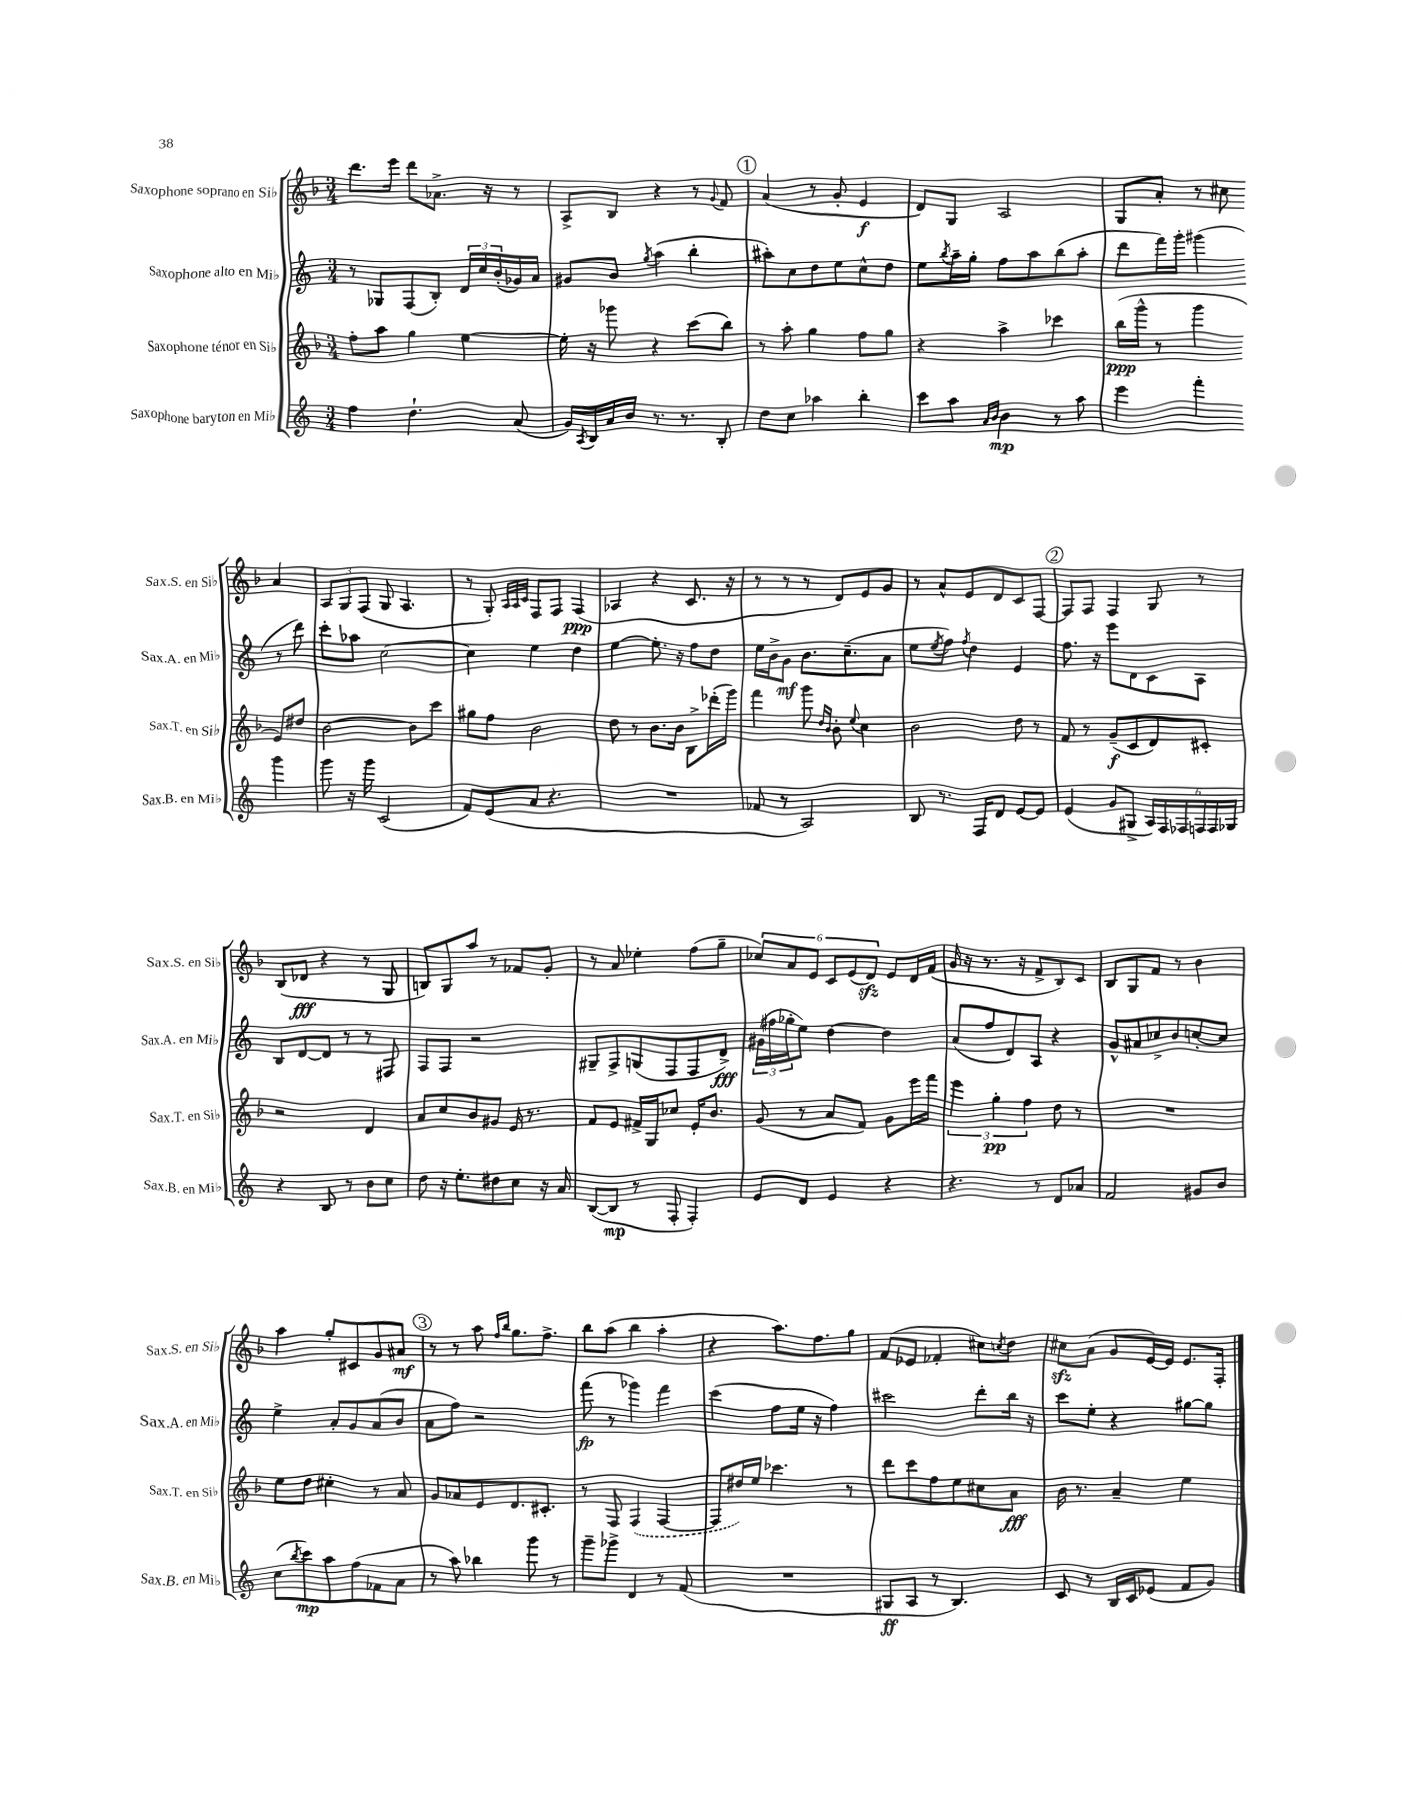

**kern	**dynam	**kern	**dynam	**kern	**dynam	**kern	**dynam
*part4	*part4	*part3	*part3	*part2	*part2	*part1	*part1
*staff4	*staff4	*staff3	*staff3	*staff2	*staff2	*staff1	*staff1
*I"Saxophone baryton en Mi♭	*	*I"Saxophone ténor en Si♭	*	*I"Saxophone alto en Mi♭	*	*I"Saxophone soprano en Si♭	*
*I'Sax.B. en Mi♭	*	*I'Sax.T. en Si♭	*	*I'Sax.A. en Mi♭	*	*I'Sax.S. en Si♭	*
*clefG2	*	*clefG2	*	*clefG2	*	*clefG2	*
*k[]	*	*k[b-]	*	*k[]	*	*k[b-]	*
*M3/4	*	*M3/4	*	*M3/4	*	*M3/4	*
=55	=55	=55	=55	=55	=55	=55	=55
4ff\	.	8ff'\L	.	8r	.	8.ddd\L	.
.	.	8aa\J	.	8G-X/L	.	.	.
.	.	.	.	.	.	16eee\Jk	.
4.dd`\	.	4gg\	.	(8F/	.	8ddd\L	.
.	.	.	.	8B'/J)	.	8.a-X^\J	.
.	.	[4ee\	.	24d/LL	.	.	.
.	.	.	.	24cc/	.	.	.
.	.	.	.	.	.	16r	.
.	.	.	.	(24b'/	.	.	.
(8a/	.	.	.	16g-X/)	.	8r	.
.	.	.	.	16a/JJ	.	.	.
=56	=56	=56	=56	=56	=56	=56	=56
16g/LL)	.	16ee'\]	.	8g#X/L	.	8A^/L	.
8qA/	.	.	.	.	.	.	.
16B/	.	16r	.	.	.	.	.
16a/	.	8ggg-X\	.	8b/J	.	8B-/J	.
16b/JJ	.	.	.	.	.	.	.
.	.	.	.	8qgg/	.	.	.
8.r	.	4r	.	(4aa\	.	4r	.
8.r	.	.	.	.	.	.	.
.	.	(8ccc\L	.	4bb'\	.	8r	.
.	.	.	.	.	.	8qqg/	.
8B'/	.	8bb-\J)	.	.	.	8f/	.
!!LO:REH:place=s1:t=1
=57	=57	=57	=57	=57	=57	=57	=57
8dd\L	.	8r	.	8aa#X'\L)	.	(4a/	.
8cc\J	.	8aa'\	.	8cc\	.	.	.
4aa-X\	.	4gg\	.	8dd\	.	8r	.
.	.	.	.	8ee\	.	8g'/	.
4bb'\	.	8ff\L	.	8cc^^\	.	4e/	f
.	.	8gg\J	.	8dd\J	.	.	.
=58	=58	=58	=58	=58	=58	=58	=58
8ccc\L	.	4r	.	8ee\L	.	8d/L)	.
.	.	.	.	8qbb/	.	.	.
8aa\J	.	.	.	16aa~\L	.	8G/J	.
.	.	.	.	16gg'\JJ	.	.	.
16qqa/LL	.	.	.	.	.	.	.
16qqb/JJ	.	.	.	.	.	.	.
4b\	mp	4aa^\	.	8ff\L	.	2A/	.
.	.	.	.	8aa\	.	.	.
8r	.	4ccc-X\	.	(8bb\	.	.	.
8aa\	.	.	.	8aa'\J	.	.	.
=59	=59	=59	=59	=59	=59	=59	=59
4eee\	.	(16bb-\LL	ppp	8ddd\L	.	8G/L	.
.	.	16ggg^^\JJ	.	.	.	.	.
.	.	8r	.	16fff\L)	.	8a'/J	.
.	.	.	.	16ggg'\JJ	.	.	.
4fff'\	.	4ggg\	.	(4ggg#X\	.	8r	.
.	.	.	.	.	.	8cc#X\	.
4ggg\	.	8e/L)	.	8r	.	4a/	.
.	.	8dd#X/J	.	8ddd\)	.	.	.
!!LO:LB:g=z
=60	=60	=60	=60	=60	=60	=60	=60
8ggg\	.	[2b-\	.	8ccc'\L	.	12A/L	.
.	.	.	.	.	.	12G/	.
16r	.	.	.	8aa-X\J	.	.	.
.	.	.	.	.	.	(12F/J	.
16ggg\	.	.	.	.	.	.	.
(2c/	.	.	.	[2cc\	.	8G/	.
.	.	.	.	.	.	4.A/	.
.	.	8b-\L]	.	.	.	.	.
.	.	8ccc\J	.	.	.	.	.
=61	=61	=61	=61	=61	=61	=61	=61
8f/L)	.	8gg#X\L	.	4cc\]	.	8r	.
(8e/	.	8ff\J	.	.	.	8G'/)	.
.	.	.	.	.	.	32qqA/LLL	.
.	.	.	.	.	.	32qqA/	.
.	.	.	.	.	.	32qqc/JJJ	.
8a/J	.	2b-\	.	4ee\	.	8F/L	.
4.r	.	.	.	.	.	8F/J	.
.	.	.	.	4dd\	.	(4F/	ppp
=62	=62	=62	=62	=62	=62	=62	=62
2.r	.	8dd\	.	[4ee\	.	4A-X/	.
.	.	8r	.	.	.	.	.
.	.	8.b-\L	.	8.ee'\]	.	4r	.
.	.	16b-\Jk	.	16r	.	.	.
.	.	8B-^\L	.	8ff\L	.	8.c/	.
.	.	(16ddd-X'\L	.	8dd\J	.	.	.
.	.	16ggg\JJ)	.	.	.	16r	.
=63	=63	=63	=63	=63	=63	=63	=63
8f-X/	.	4fff\	.	16ee\LL	.	8r	.
.	.	.	.	16b^\J	.	.	.
8r	.	.	.	8g\J	mf	8r	.
2A/)	.	8ggg\	.	8.b\L	.	8r	.
.	.	16qqdd/LL	.	.	.	.	.
.	.	16qqb-/JJ	.	.	.	.	.
.	.	8b-'\	.	.	.	8d/L)	.
.	.	.	.	(8.cc~\	.	.	.
.	.	8qqee/	.	.	.	.	.
.	.	4cc\	.	.	.	8e/	.
.	.	.	.	8a\J	.	8g/J	.
=64	=64	=64	=64	=64	=64	=64	=64
8B/	.	2b-\	.	8ee\L	.	8r	.
.	.	.	.	8qee/	.	.	.
8.r	.	.	.	8ff\J)	.	8a^^/L	.
.	.	.	.	8qff/	.	.	.
.	.	.	.	4dd\	.	8e/	.
16F/KL	.	.	.	.	.	.	.
8d/J	.	.	.	.	.	8d/	.
[8e/L	.	8dd\	.	4e/	.	8c/	.
8e/J]	.	8r	.	.	.	[8F/J	.
!!LO:REH:place=s1:t=2
=65	=65	=65	=65	=65	=65	=65	=65
(4e/	.	8f/	.	8.ff\	.	8F/L]	.
.	.	8r	.	.	.	8F/J	.
.	.	.	.	16r	.	.	.
8g/L	.	(8g~/L	f	8eee\L	.	4F/	.
8G#X^/J	.	8c/	.	8d\	.	.	.
24A/LL)	.	8d/)	.	8c\	.	8G/	.
24F/	.	.	.	.	.	.	.
24F-X/	.	.	.	.	.	.	.
24Fn/	.	8c#X'/J	.	8A\J	.	8r	.
24F/	.	.	.	.	.	.	.
24G-X/JJ	.	.	.	.	.	.	.
!!LO:LB:g=z
=66	=66	=66	=66	=66	=66	=66	=66
4r	.	2r	.	8B/L	.	(8B-/L	.
.	.	.	.	[8d/	.	8d-X/J	fff
8B/	.	.	.	8d/J]	.	4r	.
8r	.	.	.	8r	.	.	.
8b\L	.	4d/	.	8r	.	8r	.
8cc\J	.	.	.	8F#X/	.	8G/	.
=67	=67	=67	=67	=67	=67	=67	=67
8dd\	.	8a/L	.	8F/L	.	8Bn/L)	.
16r	.	8cc/	.	8F/J	.	8G/	.
8.ee'\L	.	.	.	.	.	.	.
.	.	8b-/	.	2r	.	8aa/J	.
8dd#X\	.	8g#X/J	.	.	.	8r	.
8cc\J	.	16e/	.	.	.	8f-X/L	.
.	.	8.r	.	.	.	.	.
16r	.	.	.	.	.	8g'/J	.
16a/	.	.	.	.	.	.	.
=68	=68	=68	=68	=68	=68	=68	=68
([8B/L	.	8f/L	.	8G#X~/L	.	8r	.
8B/J]	mp	8e/J	.	8F^/	.	8a/	.
8r	.	16f#X^/LL	.	(8Gn/	.	4ee-X'\	.
.	.	16G/J	.	.	.	.	.
8F'/	.	8cc-X/J	.	8F/	.	.	.
4F'/)	.	16e'/KL	.	8F/	.	(8ff\L	.
.	.	8.b-/J	.	.	.	.	.
.	.	.	.	8d^/J)	fff	8gg~\J	.
=69	=69	=69	=69	=69	=69	=69	=69
8e/L	.	(8g/	.	(24g#X\LL	.	12cc-X/L)	.
.	.	.	.	24ff#X\	.	.	.
.	.	.	.	24gg-X'\J	.	12a/	.
8d/J	.	8r	.	8ee\J)	.	.	.
.	.	.	.	.	.	12e/J	.
4e/	.	8a/L	.	[4dd\	.	12c/L	.
.	.	.	.	.	.	(12e/	.
.	.	8f/J)	.	.	.	.	.
.	.	.	.	.	.	12dzz/J)	.
4r	.	8g\L	.	4dd\]	.	8e/L	.
.	.	16eee\L	.	.	.	16d/L	.
.	.	16fff\JJ	.	.	.	(16f/JJ	.
=70	=70	=70	=70	=70	=70	=70	=70
4.r	.	6eee\	.	(8a/L	.	16g/	.
.	.	.	.	.	.	16r	.
.	.	.	.	8ff/	.	8.r	.
.	.	6gg'\	pp	.	.	.	.
.	.	.	.	8d/)	.	.	.
.	.	.	.	.	.	16r	.
.	.	6ff\	.	.	.	.	.
8r	.	.	.	8A/J	.	8f^/L	.
8d/L	.	8dd\	.	4r	.	8B-/)	.
8a-X/J	.	8r	.	.	.	8c/J	.
=71	=71	=71	=71	=71	=71	=71	=71
2f/	.	2.r	.	8g^^/L	.	8B-/L	.
.	.	.	.	8a#X/	.	8G/	.
.	.	.	.	8cc-X^/	.	8f/J	.
.	.	.	.	8b/	.	8r	.
8g#X/L	.	.	.	[8ccn'/	.	4b-\	.
8b/J	.	.	.	8cc/J]	.	.	.
!!LO:LB:g=z
=72	=72	=72	=72	=72	=72	=72	=72
(8cc\L	.	8ee\L	.	4ee^\	.	4aa\	.
8qbb/	.	.	.	.	.	.	.
8ccc\)	mp	8dd\J	.	.	.	.	.
8aa\	.	4cc#X'\	.	8a'/L	.	8gg'/L	.
(8ff\	.	.	.	8g/	.	8c#X/	.
8f-X\	.	8r	.	(8a/	.	8g/	.
8a\J	.	8a/	.	8b/J	.	8a#X/J	mf
!!LO:REH:place=s1:t=3
=73	=73	=73	=73	=73	=73	=73	=73
8r	.	8g/L	.	8a\L	.	8r	.
8aa\)	.	8a-X/	.	8ff\J)	.	8r	.
4bb-X\	.	8e/	.	2r	.	8aa\	.
.	.	.	.	.	.	16qqff/LL	.
.	.	.	.	.	.	16qqbb-/JJ	.
.	.	8.d/	.	.	.	8.gg\L	.
8ggg\	.	.	.	.	.	.	.
.	.	8.c#X'/J	.	.	.	8.ff^\J	.
8r	.	.	.	.	.	.	.
=74	=74	=74	=74	=74	=74	=74	=74
8ggg~\L	.	8r	.	(8fff\	fp	8bb-\L	.
8ggg-X^\J	.	8F/	.	8r	.	(8aa\J	.
4d/	.	(4F/	.	4ggg-X\)	.	4bb-\	.
8r	.	[4F/	.	4fff\	.	4aa'\	.
(8f/	.	.	.	.	.	.	.
=75	=75	=75	=75	=75	=75	=75	=75
2.r	.	8F/L]	.	(4ccc\	.	4r	.
.	.	16dd#X/L)	.	.	.	.	.
.	.	16ee/JJ	.	.	.	.	.
.	.	4.ccc-X\	.	8ff\L	.	8.aa\L)	.
.	.	.	.	16ee\Jk	.	.	.
.	.	.	.	16r	.	8.ff\	.
.	.	.	.	4ff\)	.	.	.
.	.	8r	.	.	.	8gg\J	.
=76	=76	=76	=76	=76	=76	=76	=76
8G#X/L	ff	8ddd\L	.	2ccc#X\	.	(8f/L	.
8A/J	.	8ccc\	.	.	.	8e-X/J	.
8r	.	8ff\	.	.	.	4f-X'/	.
4.B/)	.	8ee\	.	.	.	.	.
.	.	8cc#X\	.	8ddd'\L	.	8cc#X\L)	.
.	.	.	.	.	.	8qccn/	.
.	.	8a\J	fff	16bb\Jk	.	8dd\J	.
.	.	.	.	16r	.	.	.
=77	=77	=77	=77	=77	=77	=77	=77
8c/	.	16b-\	.	8ccc\L	.	8cc#Xzz\L	.
.	.	8.r	.	.	.	.	.
8r	.	.	.	8ee'\J	.	(8a\J	.
16B/LL	.	4a~/	.	4r	.	8g/L	.
16c/J	.	.	.	.	.	.	.
(8e-X/J	.	.	.	.	.	[16e/L)	.
.	.	.	.	.	.	16e/JJ]	.
8f/L	.	4ee\	.	[8gg#X\L	.	8.e/L	.
8g/J)	.	.	.	8gg#\J]	.	.	.
.	.	.	.	.	.	16F'/Jk	.
==	==	==	==	==	==	==	==
*-	*-	*-	*-	*-	*-	*-	*-
